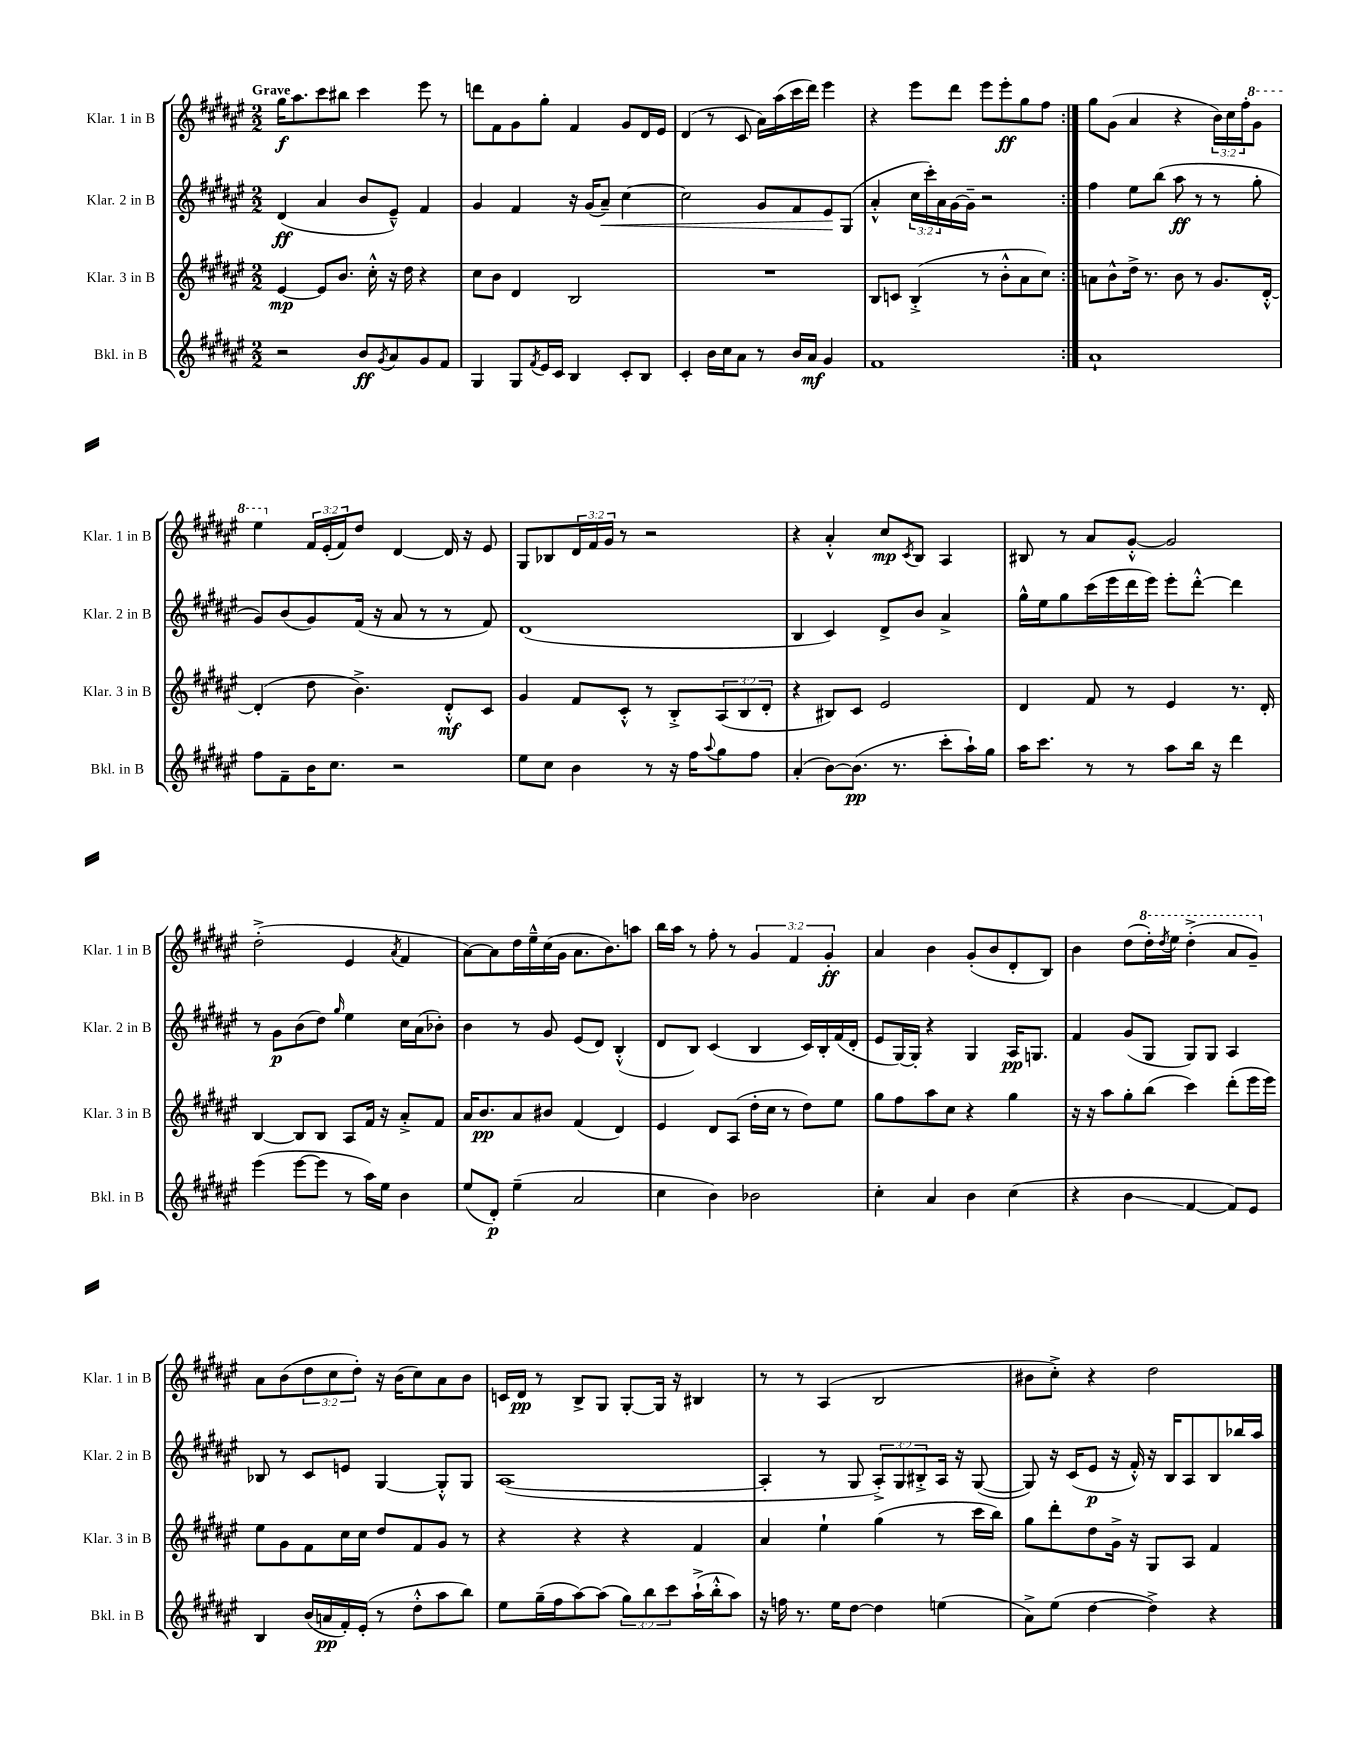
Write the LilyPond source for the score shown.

<<
\new StaffGroup <<
\new Staff = "s0" \with { instrumentName = "Klar. 1 in B" shortInstrumentName = "Klar. 1 in B" } {
    \clef treble \key fis \major \numericTimeSignature \time 2/2 \override Staff.TupletNumber.text = #tuplet-number::calc-fraction-text \tempo "Grave"
    \repeat volta 2 { gis''16\f ais''8. cis'''8 bis''8 cis'''4 eis'''8 r8 |
    d'''8 fis'8 gis'8 gis''8-. fis'4 gis'8 dis'16 eis'16 |
    dis'4( r8 cis'8 ais'16) ais''16( cis'''16 dis'''16) eis'''4 |
    r4 eis'''8 dis'''8 eis'''8 eis'''8-.\ff gis''8 fis''8 | }
    gis''8 gis'8( ais'4 r4 \tuplet 3/2 { b'16) cis''16 fis''16-. } \ottava #1 gis''8 |
    eis'''4 \ottava #0 \tuplet 3/2 { fis'16 eis'16-.( fis'16) } dis''8 dis'4~ dis'16 r16 eis'8 |
    gis8 bes8 \tuplet 3/2 { dis'16 fis'16 gis'16 } r8 r2 |
    r4 ais'4-.-^ cis''8\mp \acciaccatura { cis'8 } b8 ais4 |
    bis8 r8 ais'8 gis'8~-.-^ gis'2 |
    dis''2-.->( eis'4 \acciaccatura { ais'8 } fis'4 |
    ais'8~) ais'8 dis''16 eis''16---^ cis''16( gis'16 ais'8. b'8.) a''8 |
    b''16 ais''16 r8 fis''8-. r8 \tuplet 3/2 { gis'4 fis'4 gis'4-.\ff } |
    ais'4 b'4 gis'8-.( b'8 dis'8-. b8) |
    b'4 dis''8( \ottava #1 dis'''16-.) \acciaccatura { dis'''8 } eis'''16 dis'''4-.->( ais''8 gis''8--) \ottava #0 |
    ais'8 b'8( \tuplet 3/2 { dis''8 cis''8 dis''8-.) } r16 b'16( cis''8) ais'8 b'8 |
    c'16 dis'16\pp r8 b8-> gis8 gis8~-. gis16 r16 bis4 |
    r8 r8 ais4( b2 |
    bis'8 cis''8-.->) r4 dis''2 \bar "|." |
}
\new Staff = "s1" \with { instrumentName = "Klar. 2 in B" shortInstrumentName = "Klar. 2 in B" } {
    \clef treble \key fis \major \numericTimeSignature \time 2/2 \override Staff.TupletNumber.text = #tuplet-number::calc-fraction-text
    \repeat volta 2 { dis'4\ff( ais'4 b'8 eis'8---^) fis'4 |
    gis'4 fis'4 r16 gis'16( ais'8--\<) cis''4~ |
    cis''2 gis'8 fis'8 eis'8\! gis8( |
    ais'4-.-^ \tuplet 3/2 { cis''16 cis'''16-.) ais'16 } gis'16~ gis'16-- r2 | }
    fis''4 eis''8 b''8( ais''8\ff r8 r8 gis''8-. |
    gis'8) b'8( gis'8) fis'16( r16 ais'8 r8 r8 fis'8) |
    dis'1( |
    b4 cis'4) dis'8-> b'8 ais'4-> |
    gis''16-^ eis''16 gis''8 cis'''16( eis'''16 dis'''16 eis'''16) eis'''8-. dis'''8~-.-^ dis'''4 |
    r8 gis'8\p b'8( dis''8) \grace { gis''16 } eis''4 cis''16 ais'16( bes'8-.) |
    b'4 r8 gis'8 eis'8( dis'8) b4-.-^( |
    dis'8 b8) cis'4( b4 cis'16) b16-. fis'16( dis'16-. |
    eis'8 gis16~) gis16-. r4 gis4 ais16\pp g8. |
    fis'4 gis'8( gis8 gis8) gis8 ais4 |
    bes8 r8 cis'8 e'8 gis4~ gis8-.-^ gis8 |
    ais1~( |
    ais4-. r8 gis8 \tuplet 3/2 { ais8-.->) gis8 bis8-.-> } ais16 r16 gis8~( |
    gis8) r16 cis'16( eis'8\p r16 fis'16-.-^) r16 b16 ais8 b8 bes''16 ais''16 \bar "|." |
}
\new Staff = "s2" \with { instrumentName = "Klar. 3 in B" shortInstrumentName = "Klar. 3 in B" } {
    \clef treble \key fis \major \numericTimeSignature \time 2/2 \override Staff.TupletNumber.text = #tuplet-number::calc-fraction-text
    \repeat volta 2 { eis'4~\mp eis'8 b'8. cis''16-.-^ r16 dis''16 r4 |
    cis''8 b'8 dis'4 b2 |
    R1 |
    b8 c'8 b4-.->( r8 b'8-.-^ ais'8 cis''8) | }
    a'8 b'8-^ dis''16-> r8. b'8 r8 gis'8. dis'16~-.-^ |
    dis'4-.( dis''8 b'4.->) dis'8-.-^\mf cis'8 |
    gis'4 fis'8 cis'8-.-^ r8 b8-.-> \tuplet 3/2 { ais8( b8 dis'8-. } |
    r4 bis8) cis'8 eis'2 |
    dis'4 fis'8 r8 eis'4 r8. dis'16-. |
    b4~ b8 b8 ais8 fis'16 r16 ais'8-.-> fis'8 |
    ais'16 b'8.\pp ais'8 bis'8 fis'4( dis'4) |
    eis'4 dis'8 ais8( dis''16-. cis''16 r8 dis''8) eis''8 |
    gis''8 fis''8 ais''8 cis''8 r4 gis''4 |
    r16 r16 ais''8 gis''8-. b''8( cis'''4) dis'''8-.( eis'''16 eis'''16) |
    eis''8 gis'8 fis'8 cis''16 cis''16 dis''8 fis'8 gis'8 r8 |
    r4 r4 r4 fis'4 |
    ais'4 eis''4-! gis''4( r8 cis'''16 b''16) |
    gis''8 dis'''8-. dis''8 gis'16-> r16 gis8 ais8 fis'4 \bar "|." |
}
\new Staff = "s3" \with { instrumentName = "Bkl. in B" shortInstrumentName = "Bkl. in B" } {
    \clef treble \key fis \major \numericTimeSignature \time 2/2 \override Staff.TupletNumber.text = #tuplet-number::calc-fraction-text
    \repeat volta 2 { r2 b'8\ff \acciaccatura { gis'8 } ais'8 gis'8 fis'8 |
    gis4 gis8 \acciaccatura { fis'8 } eis'16 cis'16 b4 cis'8-. b8 |
    cis'4-. b'16 cis''16 ais'8 r8 b'16 ais'16\mf gis'4 |
    fis'1 | }
    ais'1-! |
    fis''8 fis'8-- b'16 cis''8. r2 |
    eis''8 cis''8 b'4 r8 r16 fis''16 \appoggiatura { ais''8 } gis''8 fis''8 |
    ais'4-.( b'8~) b'8.\pp( r8. cis'''8-. ais''16-!) gis''16 |
    ais''16 cis'''8. r8 r8 ais''8 b''16 r16 dis'''4 |
    eis'''4( eis'''8~ eis'''8 r8 ais''16) eis''16 b'4 |
    eis''8( dis'8-.\p) eis''4--( ais'2 |
    cis''4 b'4) bes'2 |
    cis''4-. ais'4 b'4 cis''4( |
    r4 b'4\glissando fis'4~ fis'8) eis'8 |
    b4 b'16( a'16\pp fis'16-.) eis'16-.( r8 dis''8-.-^ ais''8 b''8) |
    eis''8 gis''16--( fis''16 ais''8~) ais''8( \tuplet 3/2 { gis''8) b''8 cis'''8 } ais''16-!->( b''16-.-^ ais''8) |
    r16 f''16 r8. eis''16 dis''8~ dis''4 e''4( |
    ais'8->) eis''8( dis''4~ dis''4->) r4 \bar "|." |
}
>>
>>
\layout { \context { \Score \remove "Bar_number_engraver" } }
